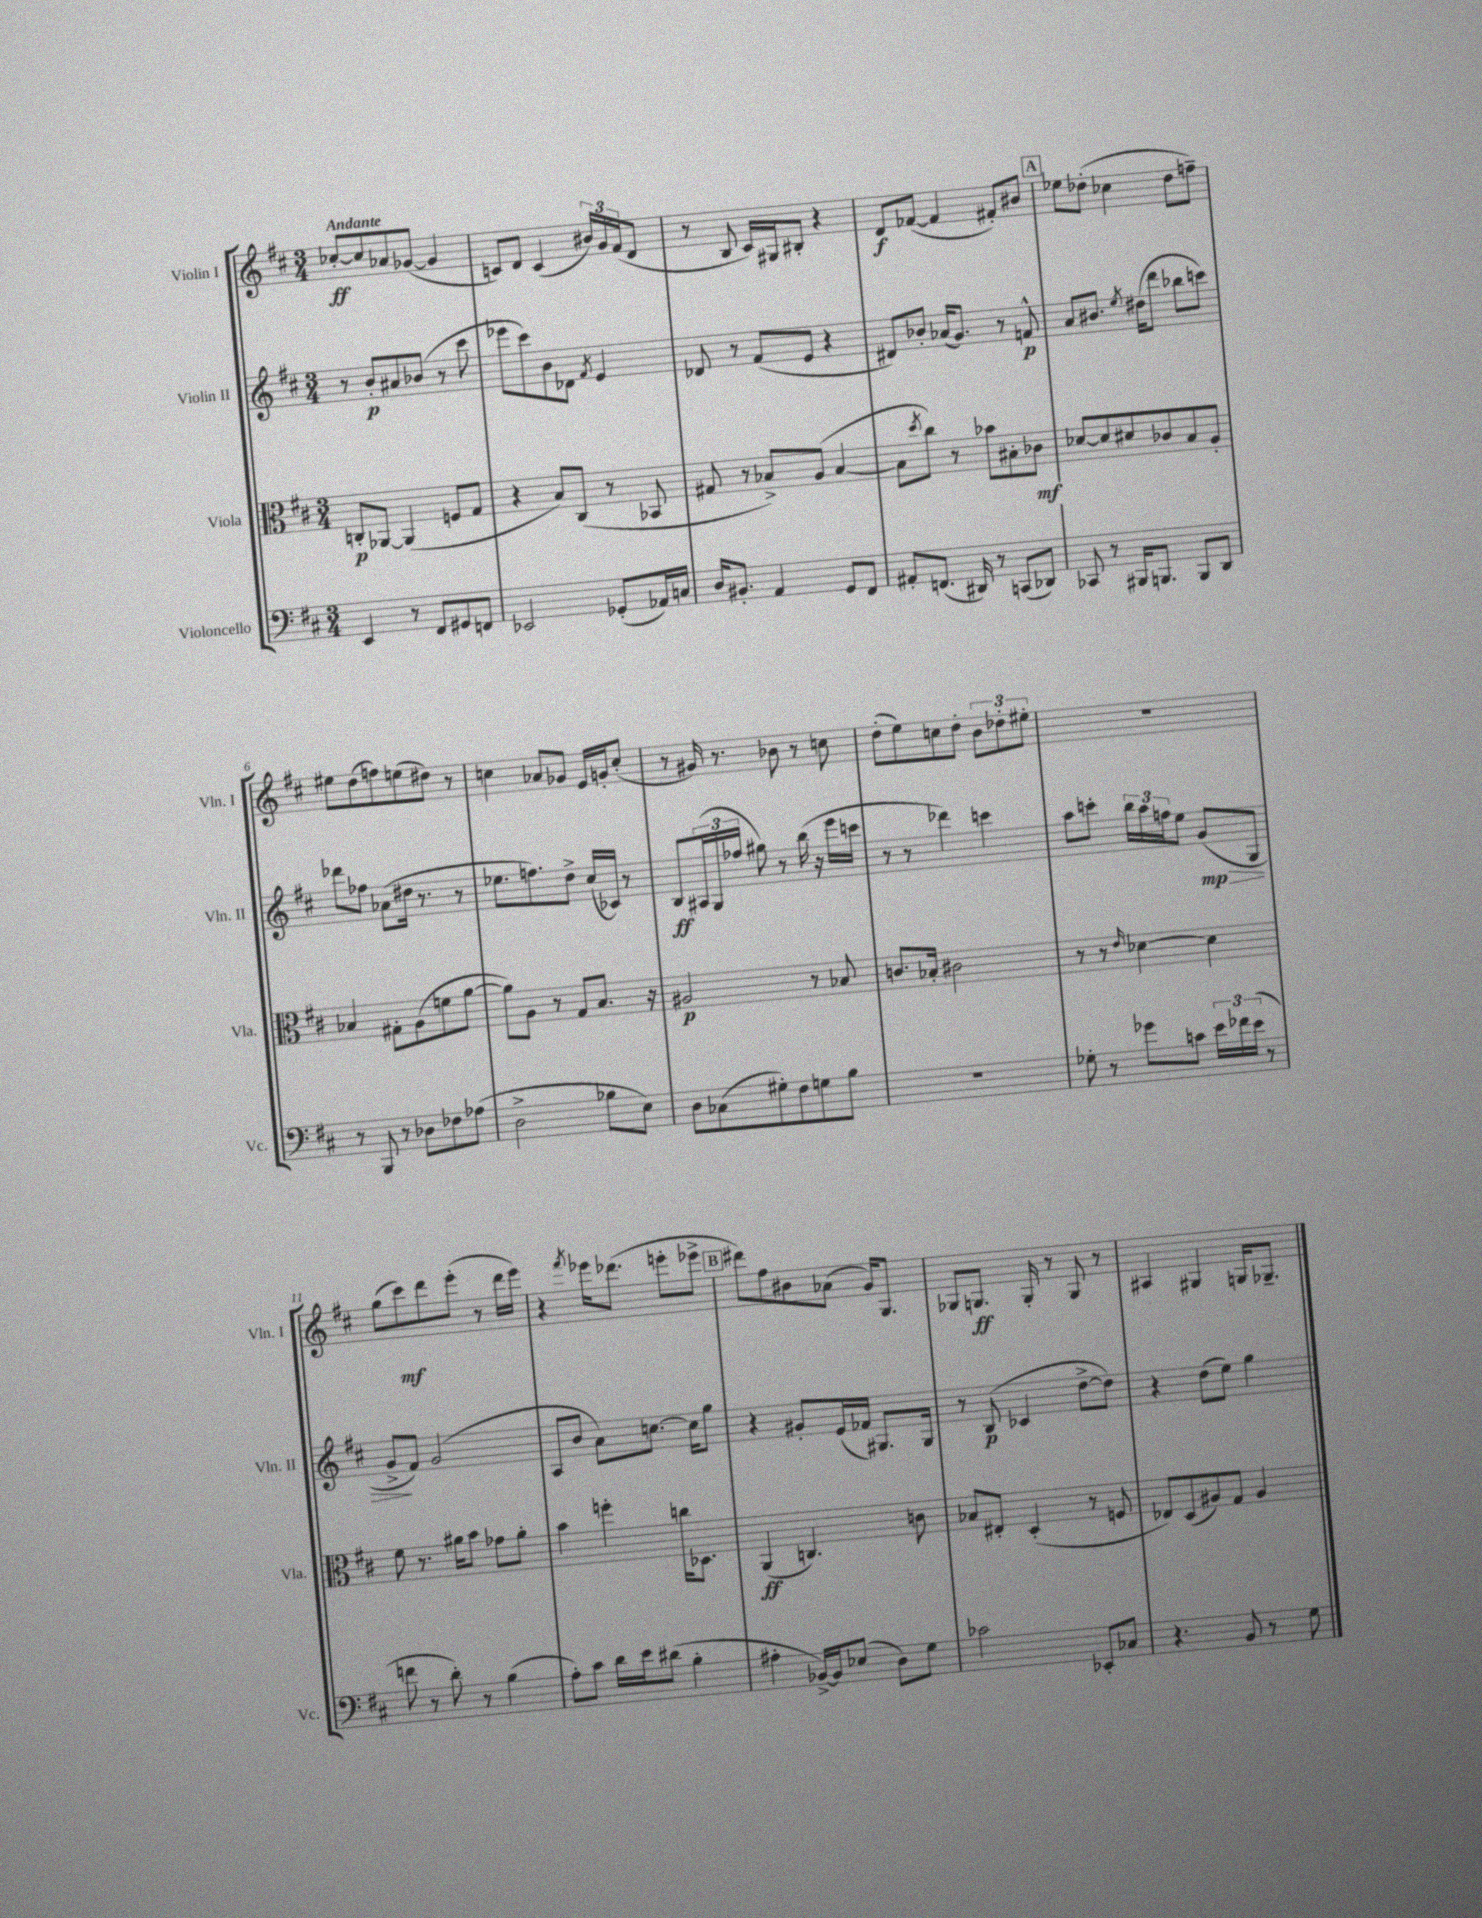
<<
\new StaffGroup <<
\new Staff = "s0" \with { instrumentName = "Violin I" shortInstrumentName = "Vln. I" } {
    \clef treble \key d \major \numericTimeSignature \time 3/4 \tempo "Andante"
    ces''8~-.\ff ces''8 aes'8 ges'8~( ges'4 |
    c'8) d'8 c'4( \tuplet 3/2 { bis'16) g'16 fis'16( } d'8 |
    r8 b8 cis'16) gis16 bis8-. r4 |
    d'8\f fes'8~( fes'4 fis'8-.) bis'8 |
    \mark \markup { \box "A" } ees''8 des''8-.( ces''4 des''8 f''8--) |
    eis''8 d''8( f''8) e''8( dis''8) r8 |
    c''4 aes'8 ges'8 e'16 g'16-. c''8-.( |
    r8 gis'16) r8. bes'8 r8 c''8 |
    d''8-.( e''8) c''8 d''8-. \tuplet 3/2 { b'8 des''8-. eis''8-. } |
    R2. |
    g''8( cis'''8\mf) d'''8 e'''8-.( r8 d'''16 e'''16) |
    r4 \acciaccatura { fis'''8 } ees'''16 des'''8.( e'''8-. ees'''8-> |
    \mark \markup { \box "B" } dis'''8) fis''8 bis'8 aes'8( g'16) g8. |
    ges8 g8.\ff g16-. r8 g8 r8 |
    ais4 gis4 g16 ges8.-- \bar "|." |
}
\new Staff = "s1" \with { instrumentName = "Violin II" shortInstrumentName = "Vln. II" } {
    \clef treble \key d \major \numericTimeSignature \time 3/4
    r8 b'8-.\p ais'8 bes'8( r8 cis'''8 |
    ees'''8 cis'''8) b'8 des'8 \acciaccatura { fis'8 } e'4 |
    des'8 r8 fis'8( e'8 r4 |
    dis'8) bes'8-. aes'16( g'8.) r8 f'8-^\p |
    \mark \markup { \box "A" } a'8 bis'8. \acciaccatura { e''8 } dis''16( d'''8 bes''8 c'''8) |
    des'''8 fes''8 aes'8( dis''16 r8. r8 |
    ees''8. f''8.) d''8-> cis''16( ces'16) r8 |
    b8\ff \tuplet 3/2 { ais16( g16 fes''16 } gis''8) r8 b''16( r16 e'''16 c'''16 |
    r8 r8 des'''4) c'''4 |
    a''8 c'''8-. \tuplet 3/2 { b''16 a''16 f''16 } e''8 g'8\mp\>( g8 |
    g'8->\! fis'8) g'2( |
    a8 b'8 a'8) c''8.~ c''16 g''8 |
    \mark \markup { \box "B" } r4 gis'8-. e'16( fes'16) gis8. gis16 |
    r8 b8\p( ces'4 d''8~-> d''8) |
    r4 d''8( e''8) g''4 \bar "|." |
}
\new Staff = "s2" \with { instrumentName = "Viola" shortInstrumentName = "Vla." } {
    \clef alto \key d \major \numericTimeSignature \time 3/4
    c8-.\p aes,8~ aes,4( f8 g8 |
    r4 b8) cis8( r8 bes,8 |
    gis8 r8 bes8->) a8( bes4~ |
    bes8 \acciaccatura { d''8 } cis''8) r8 bes'8 bis8-. ces'8\mf |
    \mark \markup { \box "A" } des'8~ des'8 dis'8 ces'8 b8 a8-. |
    bes4 gis8-. a8( f'8 a'8~ |
    a'8) a8 r8 g8 b8. r16 |
    ais2\p r8 bes8 |
    c'8. bes16-. cis'2 |
    r8 r8 \grace { e'16 } des'4~ des'4 |
    fis'8 r8. ais'16 b'8 ges'8 ais'8-. |
    b'4 f''4-. c''16 des8. |
    \mark \markup { \box "B" } a,4\ff( c4.) c'8 |
    bes8 eis8-. d4-.( r8 f8 |
    ees8) d8( ais8) g8 ais4 \bar "|." |
}
\new Staff = "s3" \with { instrumentName = "Violoncello" shortInstrumentName = "Vc." } {
    \clef bass \key d \major \numericTimeSignature \time 3/4
    e,4 r8 fis,8 gis,8 f,8 |
    ees,2 ges,8-.( aes,16) c16 |
    d16 bis,8.-. a,4 g,8 fis,8 |
    ais,8-. f,8.( dis,16) r8 c,8( des,8) |
    \mark \markup { \box "A" } ces,8 r8 bis,,16 b,,8. b,,8 d,8 |
    r8 b,,8 r8 des8 fes8 aes8( |
    d2-> bes8 e8) |
    d8 ces8( gis8-.) fis8 g8 b8 |
    R2. |
    ges8-. r8 ges'8 c'8 \tuplet 3/2 { e'16 fes'16 e'16( } r8 |
    f'8 r8 d'8-.) r8 b4( |
    a8-.) cis'8 d'16 e'16 dis'8( b4-. |
    \mark \markup { \box "B" } ais4-. bes,16~->) bes,16 ees8( d8) g8 |
    ces'2 ees,8-. ces8 |
    r4. b,8 r8 g8 \bar "|." |
}
>>
>>
